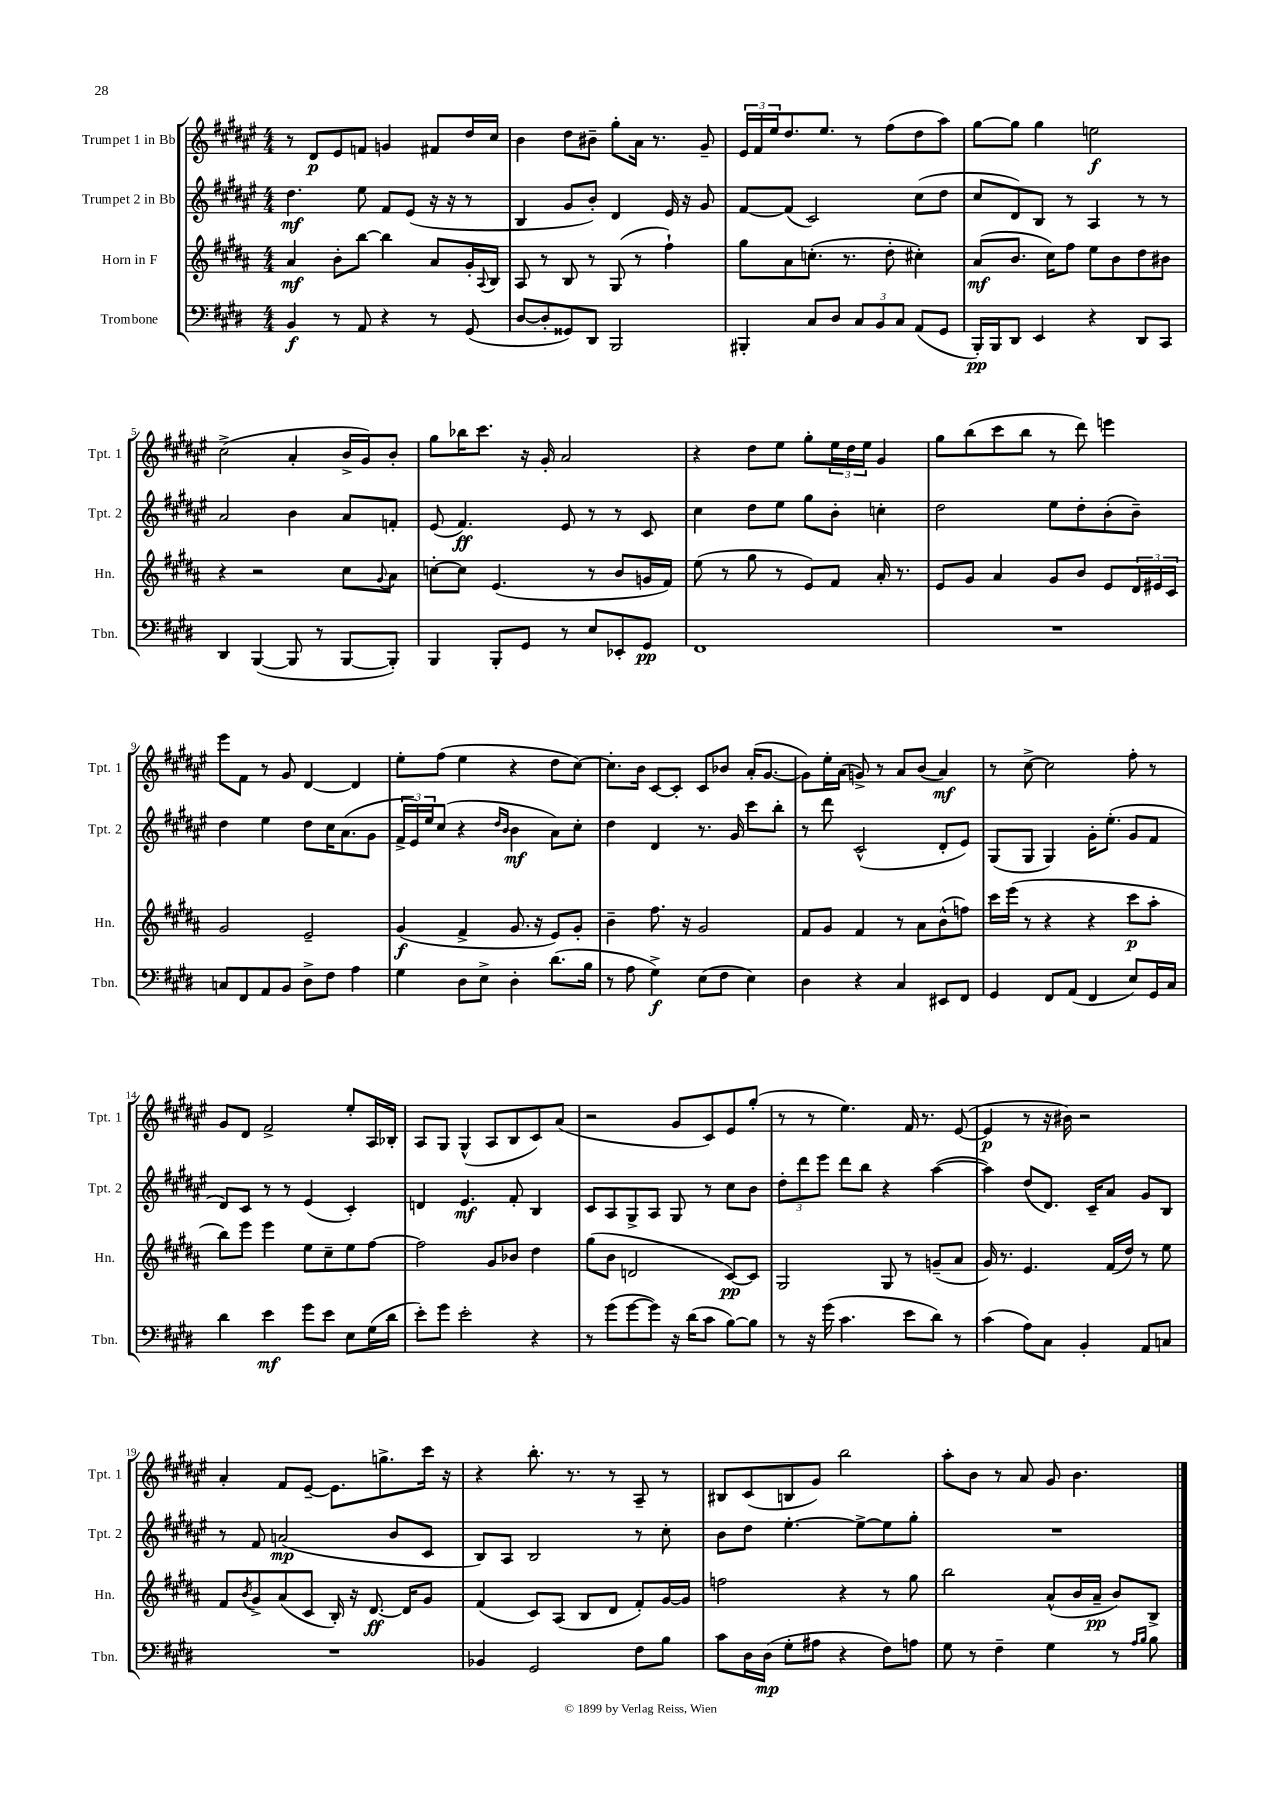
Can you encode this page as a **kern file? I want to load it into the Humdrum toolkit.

**kern	**kern	**kern	**kern
*staff4	*staff3	*staff2	*staff1
*clefF4	*clefG2	*clefG2	*clefG2
*k[f#c#g#d#]	*k[f#c#g#d#a#]	*k[f#c#g#d#a#e#]	*k[f#c#g#d#a#e#]
*M4/4	*M4/4	*M4/4	*M4/4
4BB	4a#	4.dd#	8r
.	.	.	8d#
8r	8b'	.	8e#
8AA	[8bb	8ee#	8f
4r	4bb]	8f#	4g
.	.	(8e#	.
8r	8a#	16r	8f#
.	.	16r	.
(8GG#	16g#'	8r	16dd#
.	8qqA#	.	.
.	16B	.	16cc#
=	=	=	=
[8D#	8A#	4B	4b
8D#']	8r	.	.
8GG##)	8B	8g#	8dd#
8DD#	8r	8b')	8b#~
2BBB	(8G#	4d#	8gg#'
.	8r	.	16a#
.	.	.	8.r
.	4ff#`)	16e#	.
.	.	16r	.
.	.	8g#	8g#~
=	=	=	=
4BBB#'	8gg#	[8f#	24e#
.	.	.	24f#
.	.	.	24ee#
.	8a#	(8f#]	8.dd#
8C#	(8.cc'	2c#)	.
.	.	.	8.ee#
8D#	.	.	.
.	8.r	.	.
12C#	.	.	8r
12BB	.	.	.
.	8dd#'	.	(8ff#
12C#	.	.	.
(8AA	4cc#')	(8cc#	8dd#
8GG#	.	8dd#	8aa#)
=	=	=	=
16BBB')	(8a#	8cc#	[8gg#
16BBB	.	.	.
8DD#	8.b	8d#)	8gg#]
4EE	.	8B	4gg#
.	16cc#)	.	.
.	8ff#	8r	.
4r	8ee	4A#	2ee
.	8b	.	.
8DD#	8dd#	8r	.
8CC#	8b#	8r	.
=	=	=	=
4DD#	4r	2a#	(2cc#^
([4BBB	2r	.	.
8BBB]	.	4b	4a#'
8r	.	.	.
[8BBB	8cc#	8a#	16b^
.	.	.	16g#)
.	8qqg#	.	.
8BBB'])	8a#	8f'	8b'
=	=	=	=
4BBB	[8cc'	(8e#	8gg#
.	8cc]	4.f#)	16bb-
.	.	.	8.ccc#
8BBB'	(4.e	.	.
8GG#	.	.	16r
.	.	.	16g#'
8r	.	8e#	2a#
8E	8r	8r	.
8EE-'	8b	8r	.
8GG#	16g	8c#	.
.	16f#)	.	.
=	=	=	=
1FF#	(8ee	4cc#	4r
.	8r	.	.
.	8gg#	8dd#	8dd#
.	8r	8ee#	8ee#
.	8e)	8gg#	8gg#'
.	8f#	8b'	24ee#
.	.	.	24dd#
.	.	.	24ee#
.	16a#'	4cc'	4g#
.	8.r	.	.
=	=	=	=
1r	8e	2dd#	8gg#
.	8g#	.	(8bb
.	4a#	.	8ccc#
.	.	.	8bb
.	8g#	8ee#	8r
.	8b	8dd#'	8ddd#)
.	8e	(8b'	4eee
.	24d#	8b~)	.
.	24e#	.	.
.	24c#	.	.
=	=	=	=
8C	2g#	4dd#	8eee#
8FF#	.	.	8f#
8AA	.	4ee#	8r
8BB	.	.	8g#
8D#^	2e~	8dd#	[4d#
8F#	.	16cc#	.
.	.	(8.a#	.
4A	.	.	4d#]
.	.	8g#	.
=	=	=	=
4G#	(4g#	24f#^	8ee#'
.	.	24e#)	.
.	.	24ee#	.
.	.	(8cc#	(8ff#
8D#	4f#^	4r	4ee#
8E^	.	.	.
.	.	16qqdd#	.
.	.	16qqb	.
4D#'	8.g#	4b	4r
.	16r	.	.
(8.d#	8e)	8a#)	8dd#
.	8g#'	8cc#'	[8cc#)
16B	.	.	.
=	=	=	=
8r	4b~	4dd#	8.cc#']
8A	.	.	.
.	.	.	16b
4G#^)	8.ff#	4d#	[8c#
.	.	.	8c#']
.	16r	.	.
(8E	2g#	8.r	8c#
8F#	.	.	8b-
.	.	16g#	.
4E)	.	8ccc#	(16a#'
.	.	.	[8.g#
.	.	8bb'	.
=	=	=	=
4D#	8f#	8r	8g#])
.	8g#	8ddd#	16ee#'
.	.	.	(16a#
4r	4f#	(2c#^^	8g^)
.	.	.	8r
4C#	8r	.	8a#
.	8a#	.	(8b
8EE#	(8b^^	8d#'	4a#)
8FF#	8ff)	8e#)	.
=	=	=	=
4GG#	16ccc#	(8G#	8r
.	(16eee	.	.
.	8r	8G#	[8cc#^
8FF#	4r	4G#)	2cc#]
(8AA	.	.	.
4FF#	4r	16g#'	.
.	.	(8.ee#'	.
8E)	8ccc#	8g#	8ff#'
16GG#	8aa#'	8f#	8r
16C#	.	.	.
=	=	=	=
4d#	8bb)	8d#)	8g#
.	8eee	8c#	8d#
4e	4eee	8r	2f#^
.	.	8r	.
8g#	8ee	(4e#	.
8e	8cc#~	.	.
8E	8ee	4c#')	8ee#'
(16G#	[8ff#	.	16A#
16d#	.	.	16B-'
=	=	=	=
8e')	2ff#]	4d	8A#
8g#	.	.	8G#
2e'	.	4.e#	(4G#^^
.	8g#	.	8A#
.	8b-	8f#'	8B
4r	4dd#	4B	8c#)
.	.	.	(8a#
=	=	=	=
8r	(8gg#	8c#	2r
(8g#	8b	8A#	.
[8g#	2d	8G#^	.
8g#])	.	8A#	.
16r	.	8G#	8g#
(16d#	.	.	.
8c#	.	8r	8c#)
[8B)	[8c#)	8cc#	8e#
8B]	8c#]	8b	(8gg#'
=	=	=	=
8r	2G#	12dd#'	8r
.	.	12ddd#	.
16r	.	.	8r
.	.	12eee#	.
(16g#	.	.	.
4.c#	.	8ddd#	4.ee#)
.	.	8bb	.
.	8G#	4r	.
8e	8r	.	16f#
.	.	.	8.r
8d#)	(8g~	([4aa#	.
8r	8a#	.	([8e#
=	=	=	=
(4c#	16g#)	4aa#])	4e#]
.	8.r	.	.
8A)	4.e	(8dd#	8r
8C#	.	8.d#)	16r
.	.	.	16b#)
4BB'	.	.	2r
.	.	16c#~	.
.	(16f#	8a#	.
.	16dd#)	.	.
8AA	8r	8g#	.
8C	8ee	8B	.
=	=	=	=
1r	8f#	8r	4a#'
.	8qb	.	.
.	8g#^	8f#	.
.	(8a#	(2a	8f#
.	8c#	.	[8e#~
.	16B')	.	8.e#]
.	16r	.	.
.	[8.d#	.	.
.	.	.	8.gg^
.	.	8b	.
.	16d#]	.	.
.	8g#	8c#	16ccc#
.	.	.	16r
=	=	=	=
4BB-	(4f#	8B)	4r
.	.	8A#	.
2GG#	8c#)	2B	8.bb'
.	(8A#	.	.
.	.	.	8.r
.	8B	.	.
.	8d#	.	8r
8F#	8f#')	8r	8A#~
8B	[16g#	8cc#'	8r
.	16g#]	.	.
=	=	=	=
8c#	2ff	8b	8B#
16D#	.	8dd#	(8c#
(16D#	.	.	.
8G#'	.	[4.ee#'	8B
8A#	.	.	8g#)
4r	4r	.	2bb
.	.	8ee#^_	.
8F#)	8r	8ee#]	.
8A	8gg#	8gg#'	.
=	=	=	=
8G#	2bb	1r	8aa#'
8r	.	.	8b
4F#~	.	.	8r
.	.	.	8a#
4G#	(8a#^^	.	8g#
.	16b	.	4.b
.	16a#~	.	.
8r	8b)	.	.
16qqA	.	.	.
16qqB	.	.	.
8B	8B^	.	.
==	==	==	==
*-	*-	*-	*-
